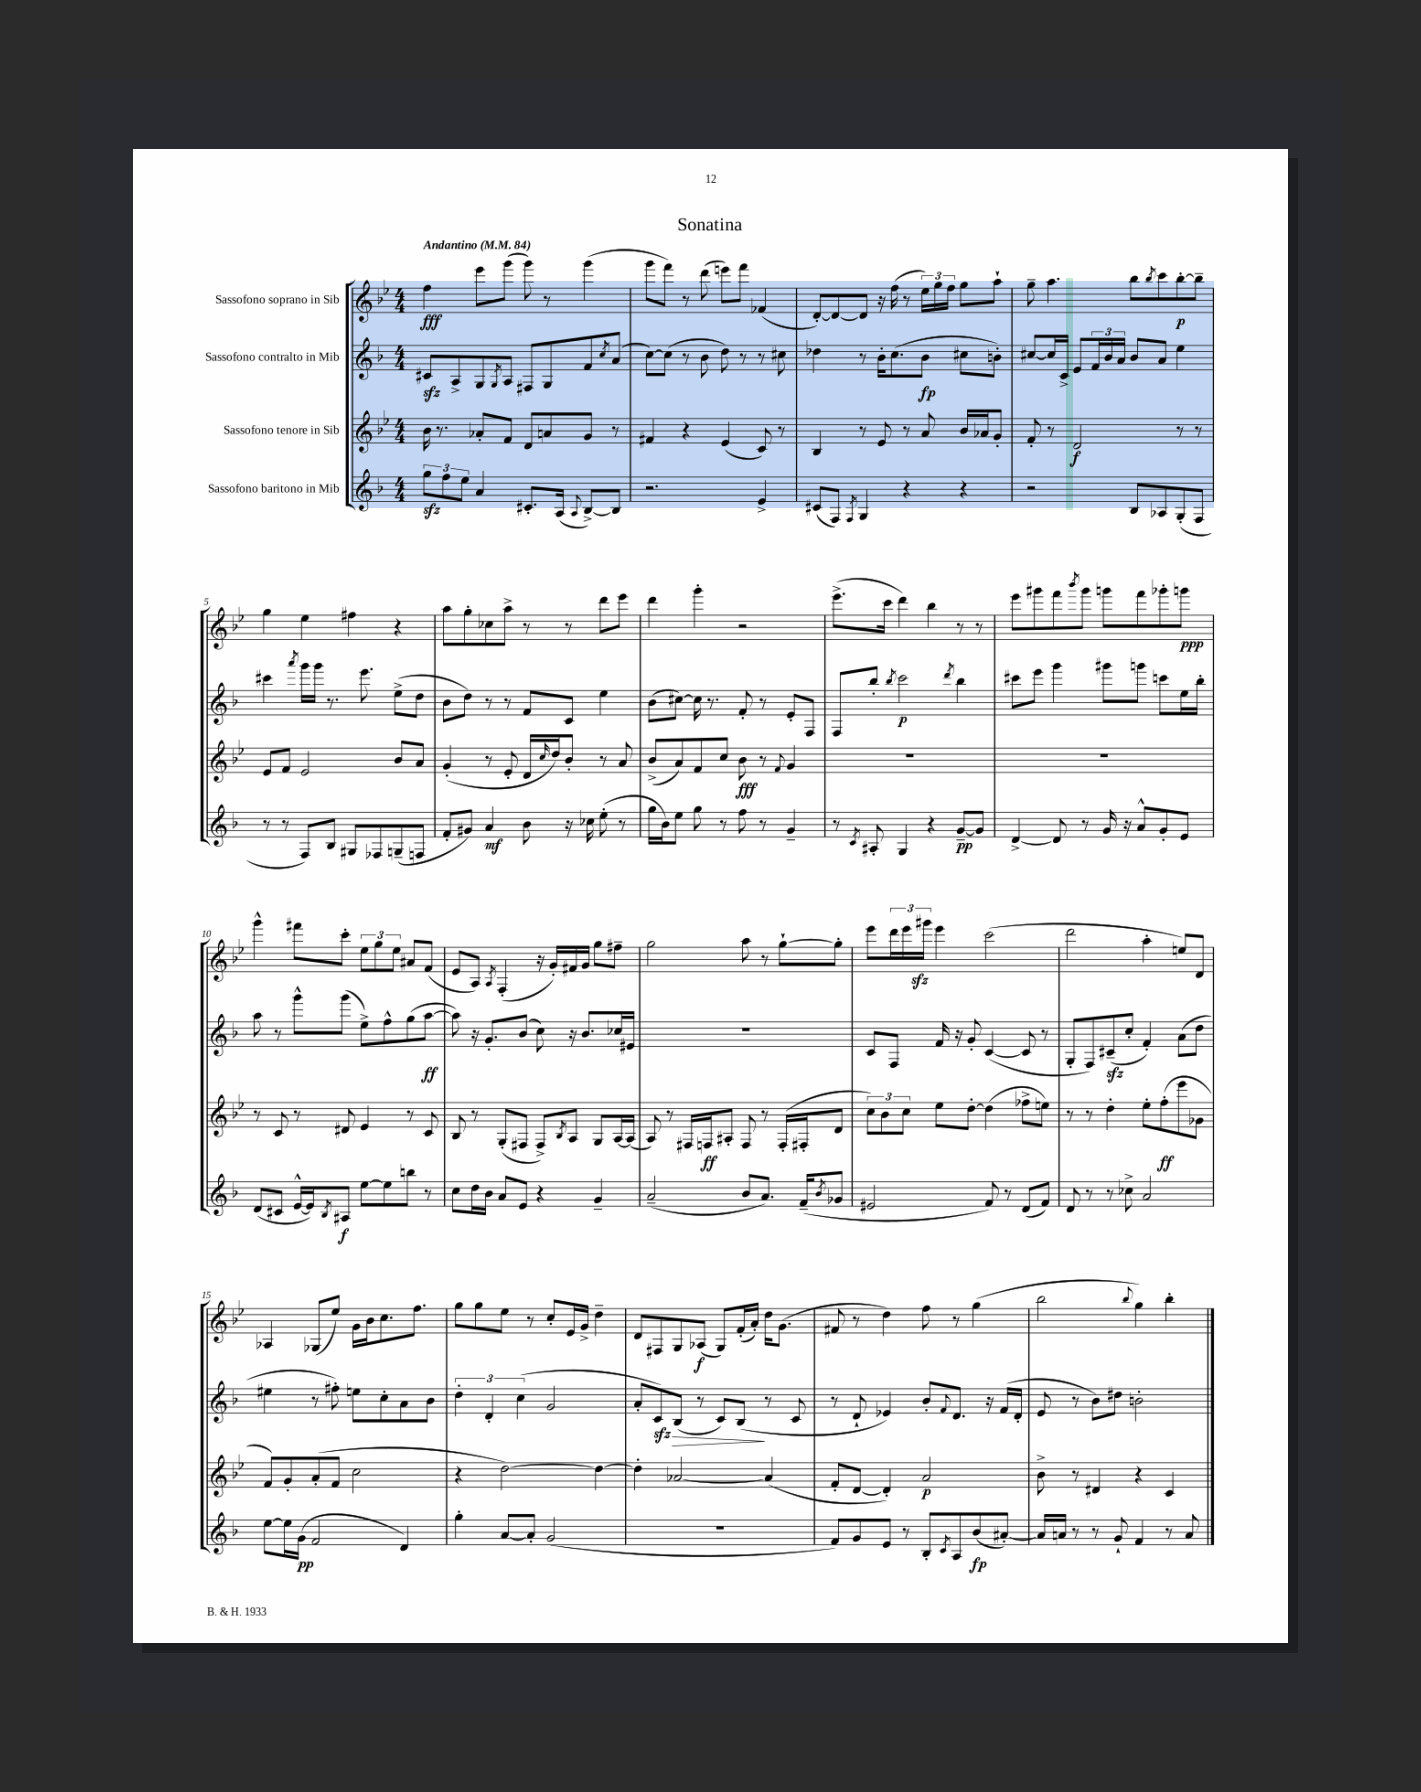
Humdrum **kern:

**kern	**kern	**kern	**kern
*staff4	*staff3	*staff2	*staff1
*clefG2	*clefG2	*clefG2	*clefG2
*k[b-]	*k[b-e-]	*k[b-]	*k[b-e-]
*M4/4	*M4/4	*M4/4	*M4/4
*MM84	*MM84	*MM84	*MM84
12gg	16b-	8c#	4ff
.	8.r	.	.
12ff	.	.	.
.	.	8A^	.
12ee	.	.	.
4a	8a-'	8G	8eee-
.	.	8qG	.
.	8f	8A	(8ggg
8.c#'	8d	8F#	8ggg)
.	8a	8G	8r
(16A	.	.	.
8qqA	.	.	.
[8B-^)	8g	8f	(4ggg
.	.	8qcc	.
8B-]	8r	(8a	.
=	=	=	=
2.r	4f#	[8cc)	8ggg
.	.	(8cc]	8fff)
.	4r	8r	8r
.	.	8b-	(8ddd
.	(4e-	8dd)	8eee)
.	.	8r	8fff
4e^	8c)	8r	(4f-
.	8r	8cc#	.
=	=	=	=
(8c#	4B-	4dd-	[8d')
8F)	.	.	8d_
8qF	.	.	.
4G	8r	8r	8d]
.	8e-	16b-'	16r
.	.	(8.cc	(16ff
4r	8r	.	8r
.	8a	8b-	24ee-)
.	.	.	24gg
.	.	.	24ff
4r	16b-	8cc#	8gg
.	16a-	.	.
.	8g'	8b')	8aa`
=	=	=	=
2r	8f'	[8cc#	8gg~
.	8r	16cc#]	4.aa
.	.	16c^	.
.	2d	8e	.
.	.	24f	.
.	.	24b-	.
.	.	24a	.
8B-	.	8b-	8bb-
.	.	.	8qbb-
8A-	.	8a	8ccc
(8G'	8r	4ee	[8bb-'
8F	8r	.	8bb-~]
=	=	=	=
8r	8e-	4ccc#	4gg
8r	8f	.	.
.	.	8qaaa	.
8F)	2e-	16ggg	4ee-
.	.	16ggg	.
8B-	.	8.r	.
8G#	.	.	4ff#
.	.	8.eee	.
8F-	.	.	.
(8G~	8b-	(8ee^	4r
8F	8a	8dd	.
=	=	=	=
8f'	(4g'	8b-	8aa
8g#)	.	8dd)	8gg'
4a	8r	8r	8cc-
.	8e-'	8r	8aa^
8b-	16d	8f	8r
.	16qqcc	.	.
.	16dd)	.	.
16r	8b-'	8c	8r
16cc-	.	.	.
(8ee'	8r	4ee	8ddd
8r	8a	.	8eee-
=	=	=	=
16gg	(8b-^	(8b-	4ddd
16b-)	.	.	.
8ee	8a)	[8cc#)	.
8gg	8f	16cc#]	4ggg'
.	.	8.r	.
8r	8cc	.	.
8ff	8b-	8f'	2r
8r	8r	8r	.
.	8qqf	.	.
4g~	4g	8e'	.
.	.	8F	.
=	=	=	=
8r	1r	8F	(8.eee-^
8qc	.	.	.
8A#'	.	8bb-'	.
.	.	.	16ccc
.	.	8qbb-	.
4G	.	2ccc	4ddd)
4r	.	.	4bb-
.	.	8qddd	.
[8g~	.	4bb-	8r
8g]	.	.	8r
=	=	=	=
[4d^	1r	8ccc#	8eee-
.	.	8eee	8ggg#
8d]	.	4ggg	8fff
.	.	.	8qbbb-
8r	.	.	8ggg#
16g	.	8ggg#	8ggg
16r	.	.	.
8a^^	.	8ggg	8fff
8g'	.	8ccc	8ggg-'
8e	.	16ee	8ggg
.	.	16bb-'	.
=	=	=	=
(8d	8r	8aa	4ggg^^
8c#	8c	8r	.
[16e^^	8r	8ggg^^	8fff#
16e])	.	.	.
8qB-	.	.	.
8A#	8d#	(8ggg	8ccc'
[8ee	4e-	8ee^)	12ee-
.	.	.	12gg
8ee]	.	8ff^^	.
.	.	.	12ee-
8bb	8r	(8gg	8a#
8r	8c	[8aa	(8f
=	=	=	=
8cc	8B-	8aa])	8e-
16dd	8r	16r	8A)
16b-	.	8.g'	.
.	.	.	8qA
8a	(8G'	.	(4F'
8e	8F#	(8b-	.
4r	8F#^)	8cc)	16r
.	.	.	16g')
.	8qB-	.	.
.	8A	16r	16f#
.	.	8.b-	16g
4g~	8G	.	8gg
.	[16A	16cc-	8ff#~
.	(16A]	16e#	.
=	=	=	=
(2a~	8A)	1r	2gg
.	8r	.	.
.	16F#	.	.
.	16F	.	.
.	8A#'	.	.
8b-	8F	.	8aa
8.a)	8r	.	8r
.	(16F'	.	[8gg`
(16f~	16F#'	.	.
8qb-	.	.	.
8g-	8d	.	8gg']
=	=	=	=
2e#	12cc)	8c	8eee-
.	12b-	.	.
.	.	8F	24ddd
.	12cc	.	24eee-
.	.	.	24ggg#
.	8ee-	16f	4eee-
.	.	16r	.
.	[8dd'	8g'	.
8f)	(4dd]	([4c	(2ccc
8r	.	.	.
(8d	8ff-^	8c]	.
8f)	8ee)	8r	.
=	=	=	=
8d	8r	8G'	2ddd
8r	8r	8F)	.
8r	4dd'	(8c#~	.
8cc-^	.	8cc'	.
2a	8ee-'	4f')	4aa'
.	(8ff'	.	.
.	8eee-	(8a	8ee)
.	8g-	8dd	8d
=	=	=	=
[8ee	8f)	4ee#	4A-
16ee]	8g'	.	.
(16g	.	.	.
2f	(8a'	8r	(8G-
.	8f	8ff#')	8ee-)
.	2cc	8ee	16g
.	.	.	16b-
.	.	8cc'	8.cc
4d)	.	8a	.
.	.	.	8.ff
.	.	8b-	.
=	=	=	=
4gg'	4r	6dd'	8gg
.	.	.	8gg
.	.	6d'	.
[8a	[2dd)	.	8ee-
.	.	(6cc	.
8a']	.	.	8r
(2g	.	2g	8cc'
.	.	.	16e-
.	.	.	16g^
.	4dd_	.	4dd~
=	=	=	=
1r	4dd']	8a'	8d
.	.	8c)	8F#
.	[2a-	(8B-	8G
.	.	8r	(8A-
.	.	8c)	8G)
.	.	(8B-	(16f'
.	.	.	16a')
.	(4a-]	8r	16dd
.	.	.	(8.g
.	.	8c	.
=	=	=	=
8f)	8f'	8r	8f#
8g	[8d	8d`	8r
8e	4d'])	4e-)	4dd)
8r	.	.	.
8B-'	2a	8b-'	8ff
8qc	.	8qqf	.
8A	.	8.d	8r
(8b-	.	.	(4gg
.	.	16r	.
[8a#')	.	(16f	.
.	.	16d'	.
=	=	=	=
16a#]	8b-^	8e	2bb-
16a	.	.	.
8r	8r	8r	.
8r	4d#	8b-)	.
8g`	.	8dd#	.
.	.	.	8qqbb-
4f	4r	2b'	4gg)
8r	4c	.	4bb-'
8a	.	.	.
==	==	==	==
*-	*-	*-	*-
